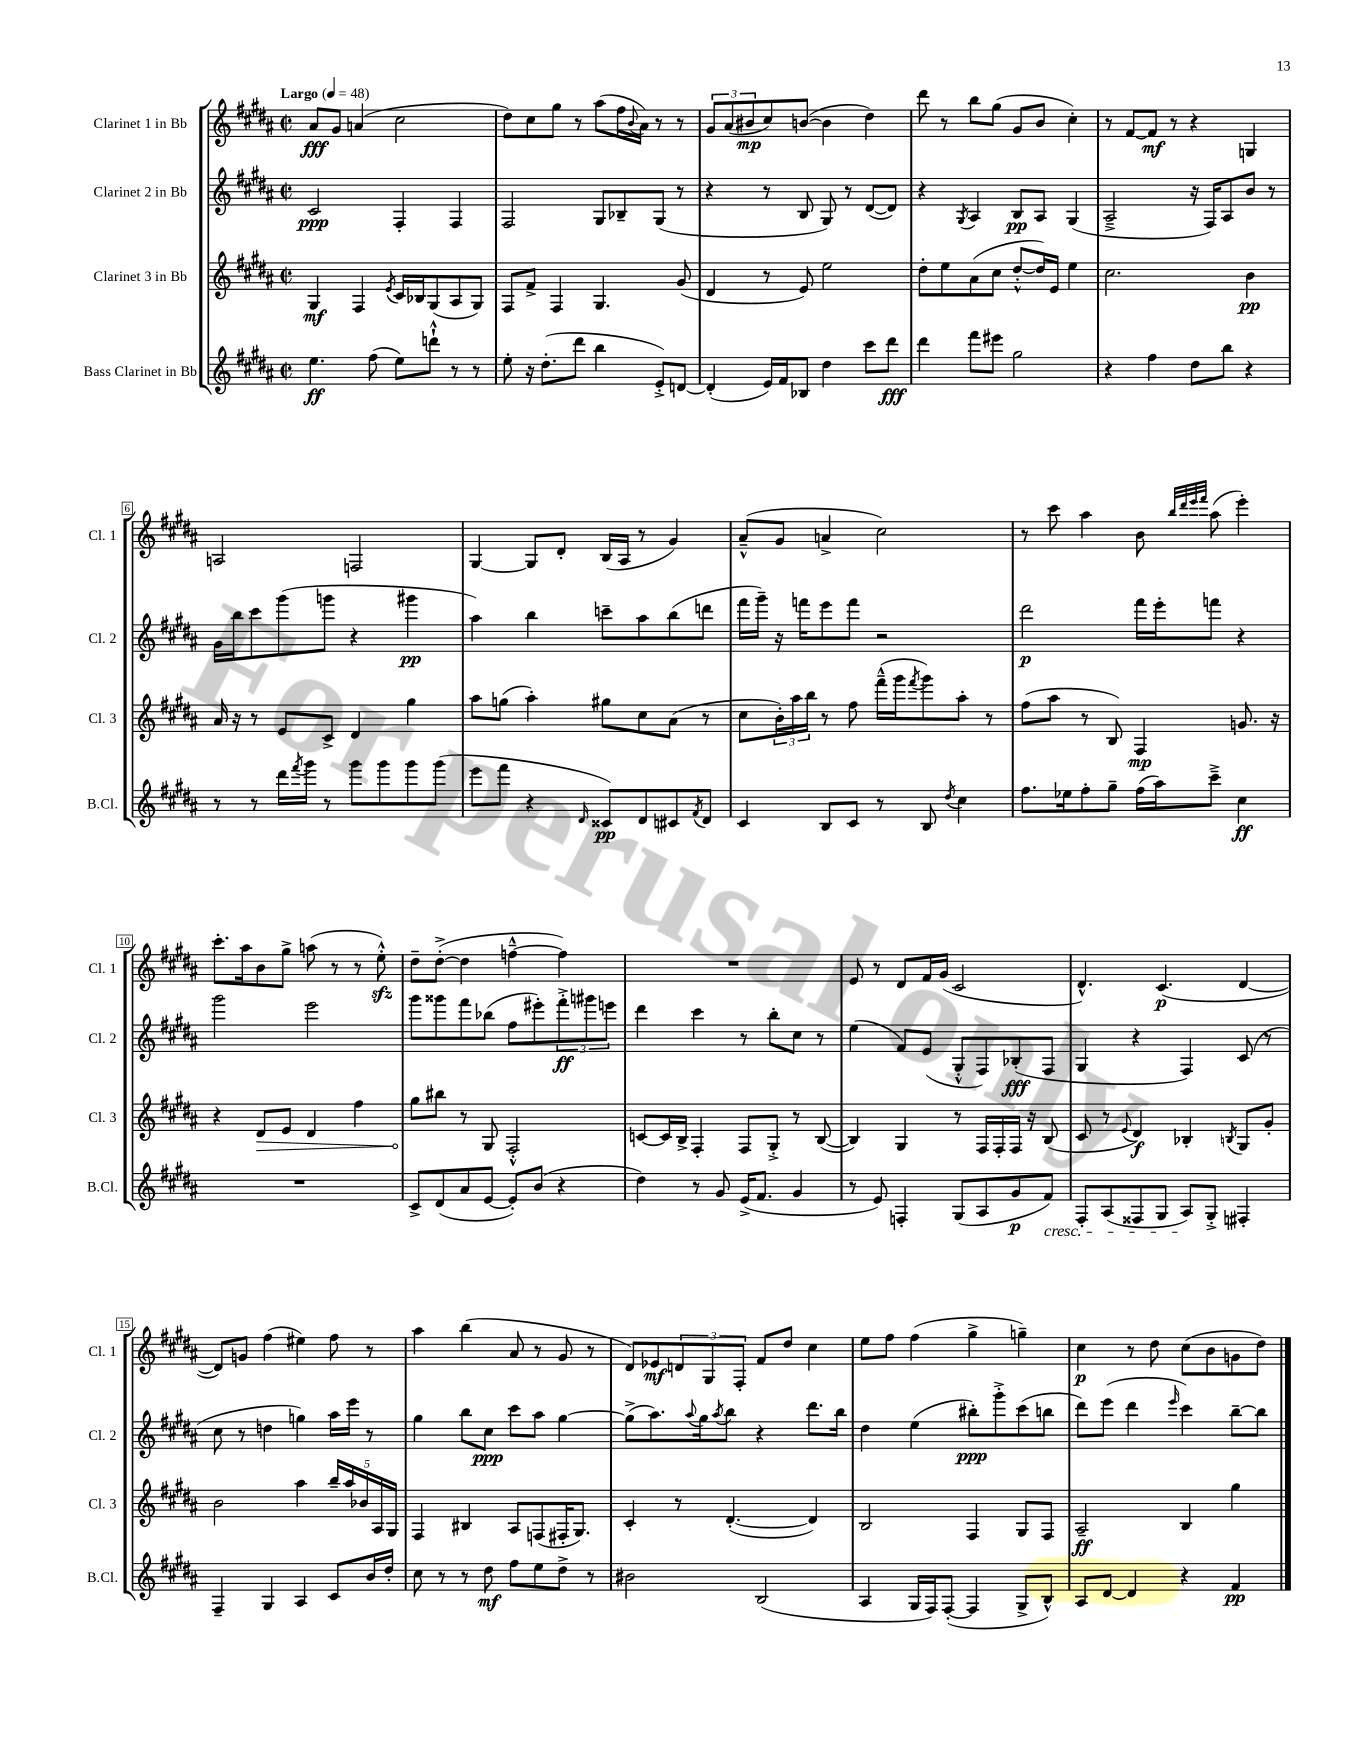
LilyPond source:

<<
\new StaffGroup <<
\new Staff = "s0" \with { instrumentName = "Clarinet 1 in Bb" shortInstrumentName = "Cl. 1" } {
    \clef treble \key b \major \defaultTimeSignature \time 2/2 \tempo "Largo" 4 = 48
    ais'8\fff gis'8 a'4( cis''2 |
    dis''8) cis''8 gis''8 r8 ais''8( fis''16 \appoggiatura { b'8 } ais'16) r8 r8 |
    \tuplet 3/2 { gis'8 ais'8( bis'8\mp } cis''8) b'8~( b'4 dis''4) |
    dis'''8 r8 b''8 gis''8( gis'8 b'8 cis''4-.) |
    r8 fis'8~ fis'8\mf r8 r4 g4 |
    a2 f2 |
    gis4~ gis8 dis'8-. b16( ais16 r8 gis'4) |
    ais'8---^( gis'8 a'4-> cis''2) |
    r8 cis'''8 ais''4 b'8 \grace { b''32 dis'''32 e'''32 fis'''32 } ais''8( e'''4-.) |
    cis'''8.-. ais''16 b'8 gis''8-> a''8( r8 r8 e''8-.-^\sfz) |
    dis''8-- dis''8~-.->( dis''4 f''4~---^ f''4) |
    R1 |
    e'8 r8 dis'8 fis'16 gis'16( cis'2 |
    dis'4.-^) cis'4.\p( dis'4~ |
    dis'8) g'8 fis''4( eis''4) fis''8 r8 |
    ais''4 b''4( ais'8 r8 gis'8 r8 |
    dis'8) ees'8\mf \tuplet 3/2 { d'8 gis8 fis8-. } fis'8 dis''8 cis''4 |
    e''8 fis''8 fis''4( gis''4-> g''4--) |
    cis''4\p r8 dis''8 cis''8( b'8 g'8 dis''8) \bar "|." |
}
\new Staff = "s1" \with { instrumentName = "Clarinet 2 in Bb" shortInstrumentName = "Cl. 2" } {
    \clef treble \key b \major \defaultTimeSignature \time 2/2
    cis'2\ppp fis4-. fis4 |
    fis2 gis8 bes8-- gis8( r8 |
    r4 r8 b8 gis8) r8 dis'8~( dis'8) |
    r4 \acciaccatura { gis8 } ais4 b8\pp ais8 gis4( |
    ais2---> r16 fis16) ais8 b'8 r8 |
    gis'16 b''16 cis'''8 gis'''8( g'''8 r4 gis'''4\pp |
    ais''4) b''4 c'''8-- ais''8 b''8( d'''8 |
    fis'''16 gis'''16--) r16 f'''16 e'''8 f'''8 r2 |
    dis'''2\p fis'''16 e'''16-. f'''8 r4 |
    gis'''2 e'''2 |
    gis'''8 gisis'''8 fis'''8 bes''8( fis''8 eis'''8-.) \tuplet 3/2 { fis'''8-.->\ff gis'''8 e'''8 } |
    dis'''4 cis'''4 r8 b''8-. cis''8 r8 |
    e''4( fis'8) e'8( gis8-.-^ fis8) bes8-.\fff( fis8 |
    gis4 r4 fis4) cis'8( r8 |
    cis''8 r8 d''4 g''4) ais''16 e'''16 r8 |
    gis''4 b''8 cis''8\ppp cis'''8 ais''8 gis''4~ |
    gis''8->( ais''8.) \appoggiatura { ais''8 } gis''16 \acciaccatura { ais''8 } b''8 r4 dis'''8. b''16 |
    dis''4 e''4( bis''8-.\ppp) gis'''8-.-> cis'''8( b''8 |
    dis'''8) e'''8( dis'''4 \grace { e'''16 } cis'''4) b''8~-- b''8 \bar "|." |
}
\new Staff = "s2" \with { instrumentName = "Clarinet 3 in Bb" shortInstrumentName = "Cl. 3" } {
    \clef treble \key b \major \defaultTimeSignature \time 2/2
    gis4\mf fis4 \acciaccatura { e'8 } cis'16 bes16 gis8( ais8 gis8) |
    fis8 fis'8-> fis4 gis4. gis'8( |
    dis'4 r8 e'8) e''2 |
    dis''8-. e''8 ais'8( cis''8 dis''8~-.-^ dis''16) e'16 e''4 |
    cis''2. b'4\pp |
    ais'16 r16 r8 e'8 cis'8-> dis'4 gis''4 |
    ais''8 g''8( ais''4-.) gis''8 cis''8 ais'8( r8 |
    cis''8 \tuplet 3/2 { b'16-.) ais''16 b''16 } r8 fis''8 fis'''16---^( gis'''16 \acciaccatura { fis'''8 } gis'''8) ais''8-. r8 |
    fis''8( ais''8 r8 b8) fis4\mp g'8. r16 |
    r4 \once \override Hairpin.circled-tip = ##t dis'8\> e'8 dis'4 fis''4 |
    gis''8\! bis''8 r8 gis8 fis2-.-^ |
    c'8~ c'16 b16-> fis4-. fis8 gis8-.-> r8 b8~( |
    b4) gis4 r8 fis16 fis16-. fis16 r16 b8( |
    cis'8 r8 \appoggiatura { e'8 } dis'4\f) bes4-. \acciaccatura { b8 } gis8 gis'8-. |
    b'2 ais''4 \tuplet 5/4 { b''16-- ais''16 bes'16 ais16 gis16 } |
    fis4 bis4 ais8 f8( fis16-. gis8.) |
    cis'4-. r8 dis'4.~-.( dis'4) |
    b2 fis4 gis8 fis8 |
    ais2--\ff b4 gis''4 \bar "|." |
}
\new Staff = "s3" \with { instrumentName = "Bass Clarinet in Bb" shortInstrumentName = "B.Cl." } {
    \clef treble \key b \major \defaultTimeSignature \time 2/2
    e''4.\ff fis''8( e''8) d'''8-!-^ r8 r8 |
    e''8-. r16 dis''8.-.( dis'''8 b''4 e'8-.->) d'8~ |
    d'4-.( e'16) fis'16 bes8 dis''4 cis'''8 dis'''8\fff |
    dis'''4 fis'''8 eis'''8 gis''2 |
    r4 fis''4 dis''8 b''8 r4 |
    r8 r8 dis'''16 \acciaccatura { fis'''8 } gis'''16 r8 gis'''8 gis'''8 gis'''8 gis'''8( |
    e'''8 fis'''8 r4 \grace { dis'16 } cisis'8\pp) dis'8 cis'8 \acciaccatura { fis'8 } dis'8 |
    cis'4 b8 cis'8 r8 b8 \acciaccatura { dis''8 } cis''4 |
    fis''8. ees''16 fis''8-. gis''8-- fis''16( ais''16) cis'''8---> cis''4\ff |
    R1 |
    cis'8-> dis'8( ais'8 e'8~ e'8-.) b'8( r4 |
    dis''4) r8 gis'8 e'16->( fis'8. gis'4 |
    r8 e'8) f4-. gis8( ais8 gis'8\p fis'8\cresc) |
    fis8-. ais8( fisis8 gis8 ais8\!) gis8-.-> fis4-. |
    fis4-- gis4 ais4 cis'8 b'16 dis''16-. |
    cis''8 r8 r8 dis''8\mf fis''8 e''8 dis''8-> r8 |
    bis'2 b2( |
    ais4 gis16 fis16) fis8~-.( fis4 gis8-> b8-^) |
    ais8 dis'8~ dis'4 r4 fis'4\pp \bar "|." |
}
>>
>>
\layout { \context { \Score \override BarNumber.stencil = #(make-stencil-boxer 0.1 0.3 ly:text-interface::print) } }
